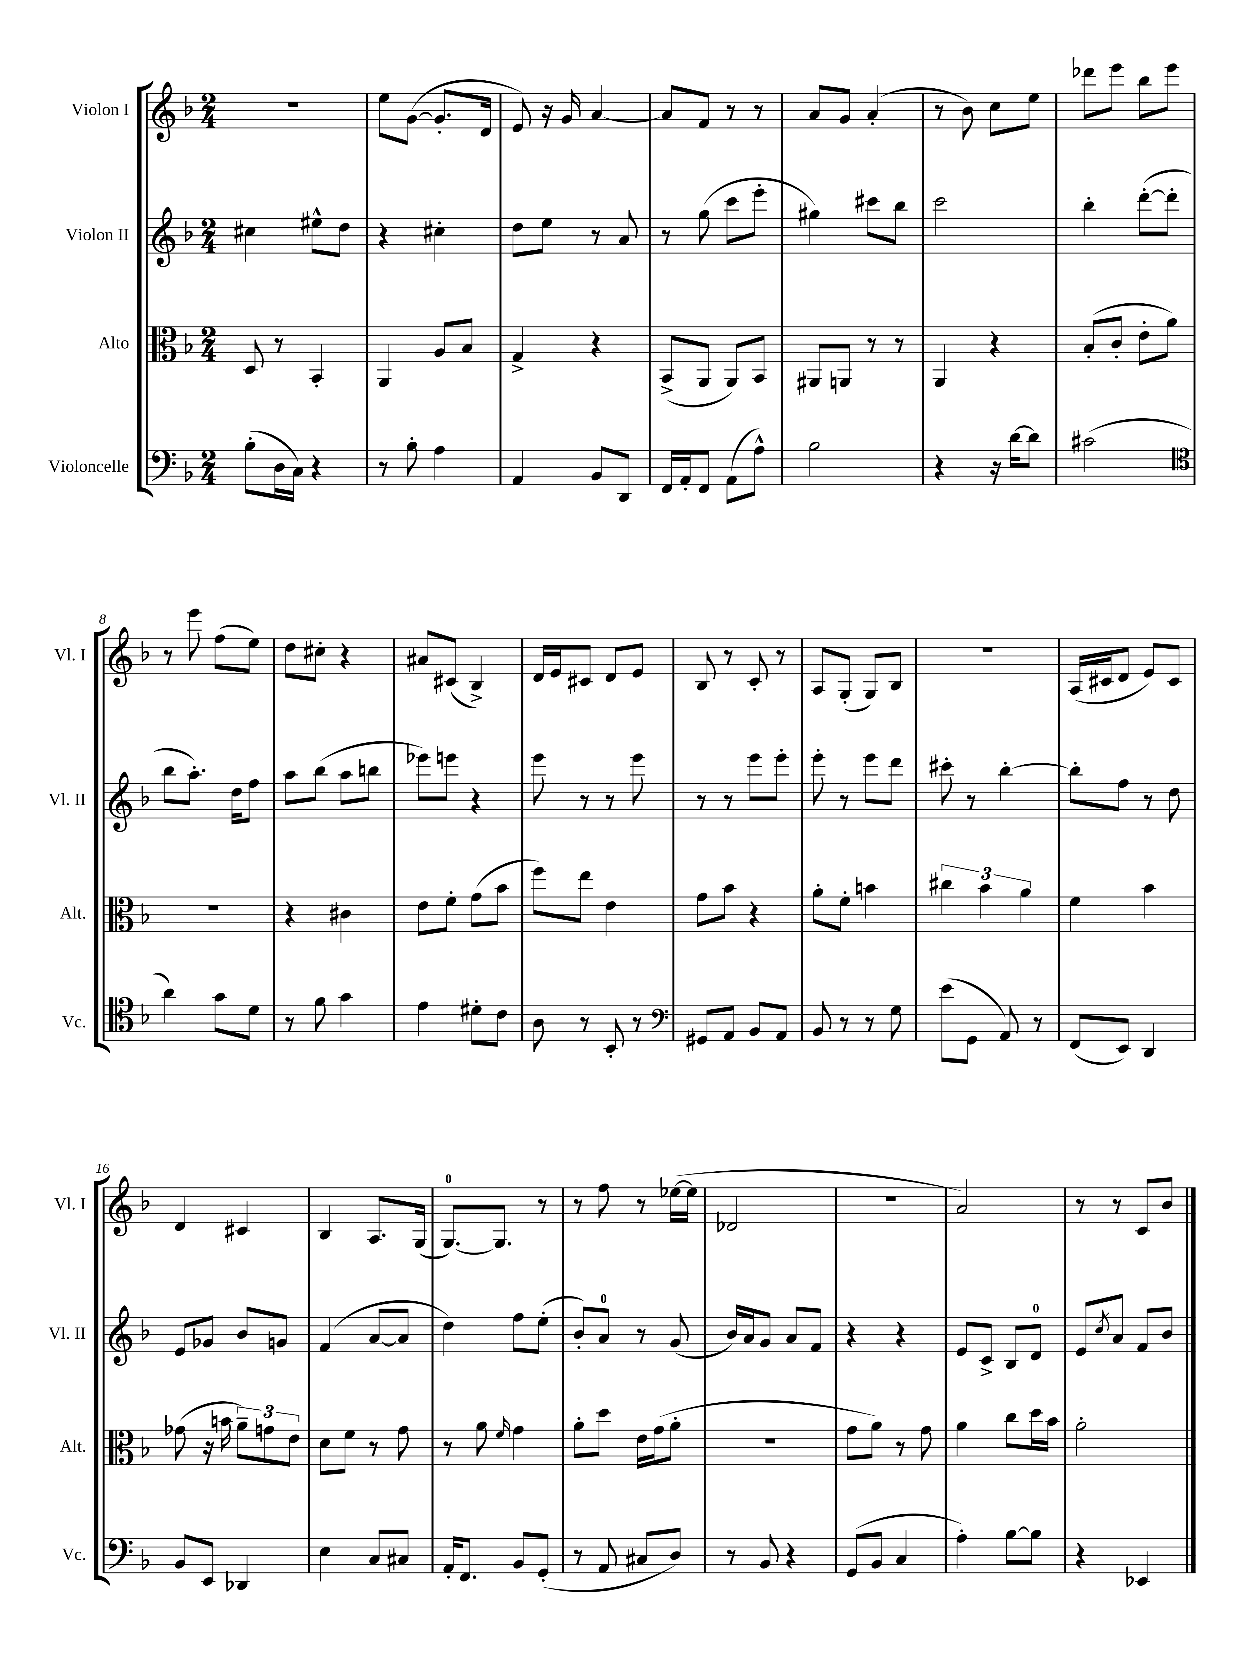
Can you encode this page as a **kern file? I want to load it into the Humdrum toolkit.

**kern	**kern	**kern	**kern
*staff4	*staff3	*staff2	*staff1
*clefF4	*clefC3	*clefG2	*clefG2
*k[b-]	*k[b-]	*k[b-]	*k[b-]
*M2/4	*M2/4	*M2/4	*M2/4
(8B-'\L	8D/	4cc#\	2r
16D\L	8r	.	.
16C\JJ)	.	.	.
4r	4BB-'/	8ee#^^\L	.
.	.	8dd\J	.
=	=	=	=
8r	4AA/	4r	8ee\L
8B-'\	.	.	([8g\J
4A\	8A/L	4cc#'\	8.g'/]L
.	8B-/J	.	.
.	.	.	16d/Jk
=	=	=	=
4AA/	4G^/	8dd\L	8e/)
.	.	8ee\J	16r
.	.	.	16g/
8BB-/L	4r	8r	[4a/
8DD/J	.	8a/	.
=	=	=	=
16FF/LL	(8BB-^/L	8r	8a/]L
16AA'/J	.	.	.
8FF/J	8AA/J	(8gg\	8f/J
(8AA\L	8AA/L)	8ccc\L	8r
8A^^\J)	8BB-/J	8eee'\J	8r
=	=	=	=
2B-\	8AA#/L	4gg#\)	8a/L
.	8AA/J	.	8g/J
.	8r	8ccc#\L	(4a'/
.	8r	8bb-\J	.
=	=	=	=
4r	4AA/	2ccc\	8r
.	.	.	8b-\)
16r	4r	.	8cc\L
[16d\LK	.	.	.
8d\]J	.	.	8ee\J
=	=	=	=
(2c#\	(8B-'/L	4bb-'\	8ddd-\L
.	8c'/J	.	8eee\J
.	8e'\L	([8ddd'\L	8bb-\L
.	8a\J)	8ddd'\]J	8eee\J
=	=	=	=
*clefC4	*	*	*
4a\)	2r	8bb-\L	8r
.	.	8.aa'\J)	8eee\
8g\L	.	.	(8ff\L
.	.	16dd\LK	.
8d\J	.	8ff\J	8ee\J)
=	=	=	=
8r	4r	8aa\L	8dd\L
8f\	.	(8bb-\J	8cc#'\J
4g\	4c#\	8aa\L	4r
.	.	8bb\J	.
=	=	=	=
4e\	8e\L	8eee-\L)	8a#/L
.	8f'\J	8eee\J	(8c#/J
8d#'\L	(8g\L	4r	4B-^/)
8c\J	8b-\J	.	.
=	=	=	=
8A\	8ff\L)	8eee\	16d/LL
.	.	.	16e/J
8r	8ee\J	8r	8c#/J
8BB-'/	4e\	8r	8d/L
8r	.	8eee\	8e/J
=	=	=	=
*clefF4	*	*	*
8GG#/L	8g\L	8r	8B-/
8AA/J	8b-\J	8r	8r
8BB-/L	4r	8eee\L	8c'/
8AA/J	.	8eee'\J	8r
=	=	=	=
8BB-/	8a'\L	8eee'\	8A/L
8r	8f'\J	8r	(8G'/J
8r	4b\	8eee\L	8G/L)
8G\	.	8ddd\J	8B-/J
=	=	=	=
(8e\L	6cc#\	8ccc#'\	2r
8GG\J	.	8r	.
.	6b-\	.	.
8AA/)	.	[4bb-'\	.
.	6a\	.	.
8r	.	.	.
=	=	=	=
(8FF/L	4f\	8bb-'\]L	(16A/LL
.	.	.	16c#/J
8EE/J)	.	8ff\J	8d/J
4DD/	4b-\	8r	8e/L)
.	.	8dd\	8c#/J
=	=	=	=
8BB-/L	(8g-\	8e/L	4d/
8EE/J	16r	8g-/J	.
.	16b\	.	.
4DD-/	12a~\L)	8b-/L	4c#/
.	12g\	.	.
.	.	8g/J	.
.	12e\J	.	.
=	=	=	=
4E\	8d\L	(4f/	4B-/
.	8f\J	.	.
8C/L	8r	[8a/L	8.A/L
8C#/J	8g\	8a/]J	.
.	.	.	(16G/Jk
=	=	=	=
16AA'/LK	8r	4dd\)	[8.G/L)
8.FF/J	.	.	.
.	8a\	.	.
.	.	.	8.G/]J
.	16qqf/	.	.
8BB-/L	4g\	8ff\L	.
(8GG'/J	.	(8ee'\J	8r
=	=	=	=
8r	8a'\L	8b-'/L)	8r
8AA/	8dd\J	8a/J	8ff\
8C#/L	16e\LL	8r	8r
.	(16g\J	.	.
8D/J)	8a'\J	(8g/	([16ee-\LL
.	.	.	16ee-\]JJ
=	=	=	=
8r	2r	16b-/LL)	2d-/
.	.	16a/J	.
8BB-/	.	8g/J	.
4r	.	8a/L	.
.	.	8f/J	.
=	=	=	=
(8GG/L	8g\L	4r	2r
8BB-/J	8a\J)	.	.
4C/	8r	4r	.
.	8g\	.	.
=	=	=	=
4A'\)	4a\	8e/L	2a/)
.	.	8c^/J	.
[8B-\L	8cc\L	8B-/L	.
8B-\]J	16dd\L	8d/J	.
.	16b-\JJ	.	.
=	=	=	=
4r	2a'\	8e/L	8r
.	.	8qcc/	.
.	.	8a/J	8r
4EE-/	.	8f/L	8c/L
.	.	8b-/J	8b-/J
==	==	==	==
*-	*-	*-	*-
